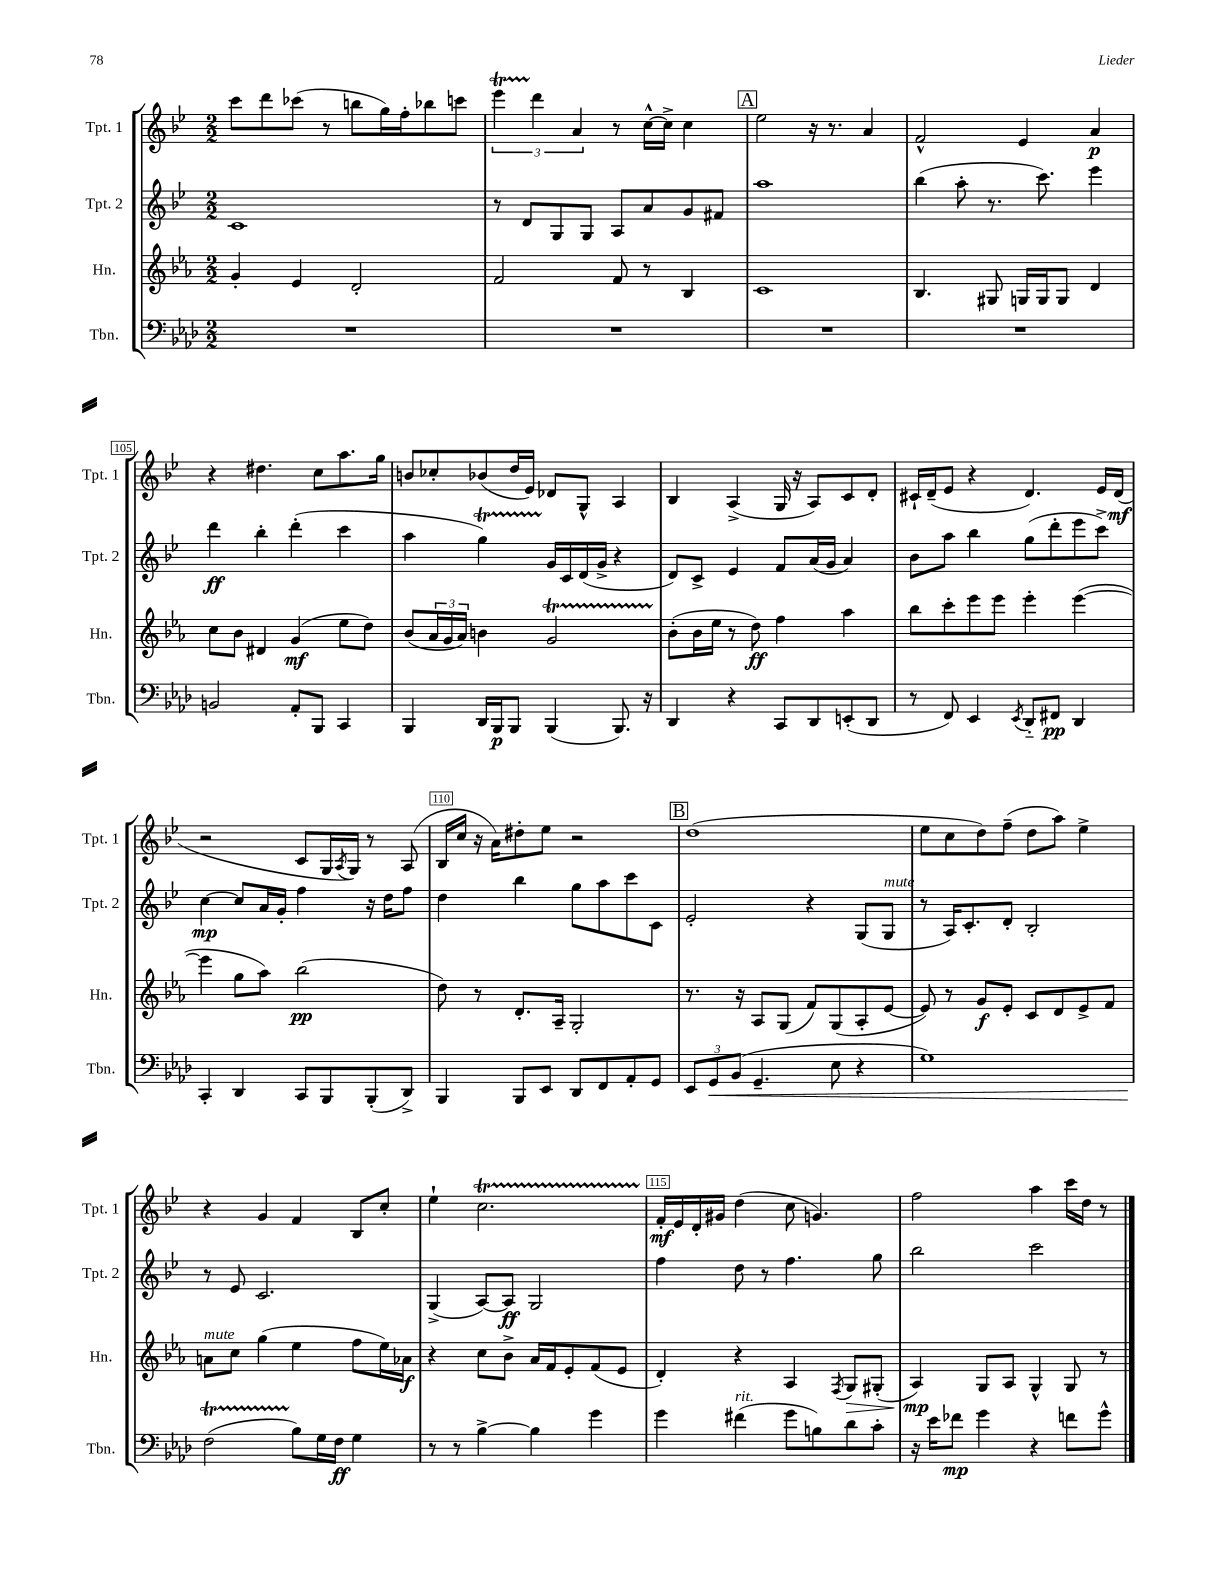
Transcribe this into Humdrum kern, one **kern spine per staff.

**kern	**kern	**kern	**kern
*staff4	*staff3	*staff2	*staff1
*clefF4	*clefG2	*clefG2	*clefG2
*k[b-e-a-d-]	*k[b-e-a-]	*k[b-e-]	*k[b-e-]
*M2/2	*M2/2	*M2/2	*M2/2
1r	4g'/	1c	8ccc\L
.	.	.	8ddd\
.	4e-/	.	(8ccc-\J
.	.	.	8r
.	2d'/	.	8bb\L
.	.	.	16gg\L)
.	.	.	16ff'\J
.	.	.	8bb-\
.	.	.	8ccc\J
=	=	=	=
1r	2f/	8r	6eee-\
.	.	8d/L	.
.	.	.	6ddd\
.	.	8G/	.
.	.	.	6a/
.	.	8G/J	.
.	8f/	8A/L	8r
.	8r	8a/	[16cc^^\LL
.	.	.	16cc^\]JJ
.	4B-/	8g/	4cc\
.	.	8f#/J	.
=	=	=	=
1r	1c	1aa	2ee-\
.	.	.	16r
.	.	.	8.r
.	.	.	4a/
=	=	=	=
1r	4.B-/	(4bb-\	2f^^/
.	.	8aa'\	.
.	8G#/	8.r	.
.	16G/LL	.	4e-/
.	16G/J	8.ccc\)	.
.	8G/J	.	.
.	4d/	4eee-\	4a/
=	=	=	=
2BB/	8cc\L	4ddd\	4r
.	8b-\J	.	.
.	4d#/	4bb-'\	4.dd#\
8AA-'/L	(4g/	(4ddd'\	.
8BBB-/J	.	.	8cc\L
4CC/	8ee-\L	4ccc\	8.aa\
.	8dd\J)	.	.
.	.	.	16gg\Jk
=	=	=	=
4BBB-/	(8b-/L	4aa\	8b/L
.	24a-/L	.	8cc-'/
.	24g/	.	.
.	24a-/JJ)	.	.
16DD-/LL	4b\	4gg\)	(8b-/
16BBB-/J	.	.	.
8BBB-/J	.	.	16dd/L
.	.	.	16e-/JJ)
(4BBB-/	2g/	16g/LL	8d-/L
.	.	16c/	.
.	.	(16d/	8G^^/J
.	.	16g^/JJ	.
8.BBB-/)	.	4r	4A/
16r	.	.	.
=	=	=	=
4DD-/	(8b-'\L	8d/L)	4B-/
.	16b-\L	8c^/J	.
.	16ee-\JJ	.	.
4r	8r	4e-/	(4A^/
.	8dd\)	.	.
8CC/L	4ff\	8f/L	16G/
.	.	.	16r
8DD-/	.	(16a/L	8A/L)
.	.	16g/JJ	.
(8EE'/	4aa-\	4a/)	8c/
8DD-/J	.	.	8d'/J
=	=	=	=
8r	8bb-\L	8b-\L	16c#`/LL
.	.	.	(16d~/J
8FF/)	8ccc'\	8aa\J	8e-/J
4EE-/	8eee-\	4bb-\	4r
.	8eee-\J	.	.
8qEE-/	.	.	.
8DD-'~/L	4eee-'\	(8gg\L	4.d/)
8FF#/J	.	8ddd'\	.
4DD-/	([4eee-\	8eee-\	.
.	.	8ccc^\J)	16e-/LL
.	.	.	(16d/JJ
=	=	=	=
4CC'/	4eee-\]	[4cc\	2r
4DD-/	8gg\L	8cc/]L	.
.	8aa-\J)	16a/L	.
.	.	16g'/JJ	.
8CC/L	(2bb-\	4ff\	8c/L
8BBB-/	.	.	16G/L
.	.	.	8qA/
.	.	.	16G/JJ)
(8BBB-'/	.	16r	8r
.	.	16dd\LK	.
8DD-^/J)	.	8ff\J	(8A/
=	=	=	=
4BBB-/	8dd\)	4dd\	16B-/LL
.	.	.	16cc/JJ
.	8r	.	16r
.	.	.	16a\LK)
8BBB-/L	8.d'/L	4bb-\	8dd#'\
8EE-/J	.	.	8ee-\J
.	16A-~/Jk	.	.
8DD-/L	2G'/	8gg\L	2r
8FF/	.	8aa\	.
8AA-'/	.	8ccc\	.
8GG/J	.	8c\J	.
=	=	=	=
12EE-/L	8.r	2e-'/	(1dd
12GG/	.	.	.
(12BB-/J	.	.	.
.	16r	.	.
4.GG~/	8A-/L	.	.
.	(8G/J	.	.
.	8f/L)	4r	.
8E-\	(8G/	.	.
4r	8A-'/	(8G/L	.
.	[8e-/J	8G/J	.
=	=	=	=
1G)	8e-/])	8r	8ee-\L
.	8r	16A/LK)	8cc\
.	.	8.c'/	.
.	8g/L	.	8dd\)
.	8e-'/J	8d'/J	(8ff~\J
.	8c/L	2B-'/	8dd\L
.	8d/	.	8aa\J)
.	8e-^/	.	4ee-^\
.	8f/J	.	.
=	=	=	=
(2F\	8a\L	8r	4r
.	8cc\J	8e-/	.
.	(4gg\	2.c/	4g/
8B-\L)	4ee-\	.	4f/
16G\L	.	.	.
16F\JJ	.	.	.
4G\	8ff\L	.	8B-/L
.	16ee-\L)	.	8cc'/J
.	16a-\JJ	.	.
=	=	=	=
8r	4r	(4G^/	4ee-`\
8r	.	.	.
[4B-^\	8cc\L	[8A/L)	2.cc\
.	8b-^\J	8A/]J	.
4B-\]	16a-/LL	2G/	.
.	16f/J	.	.
.	8e-'/	.	.
4g\	(8f/	.	.
.	8e-/J	.	.
=	=	=	=
4g\	4d'/)	4ff\	16f'/LL
.	.	.	16e-/
.	.	.	16d'/
.	.	.	16g#/JJ
(4f#\	4r	8dd\	(4dd\
.	.	8r	.
8g\L	4A-/	4.ff\	8cc\
8B\)	.	.	4.g/)
.	8qF/	.	.
8d-\	8G/L	.	.
8c'\J	(8G#'/J	8gg\	.
=	=	=	=
16r	4A-/)	2bb-\	2ff\
16e-\LK	.	.	.
8f-\J	.	.	.
4g\	8G/L	.	.
.	8A-/J	.	.
4r	4G^^/	2ccc\	4aa\
8f\L	8G/	.	16ccc\LL
.	.	.	16dd\JJ
8g^^\J	8r	.	8r
==	==	==	==
*-	*-	*-	*-
